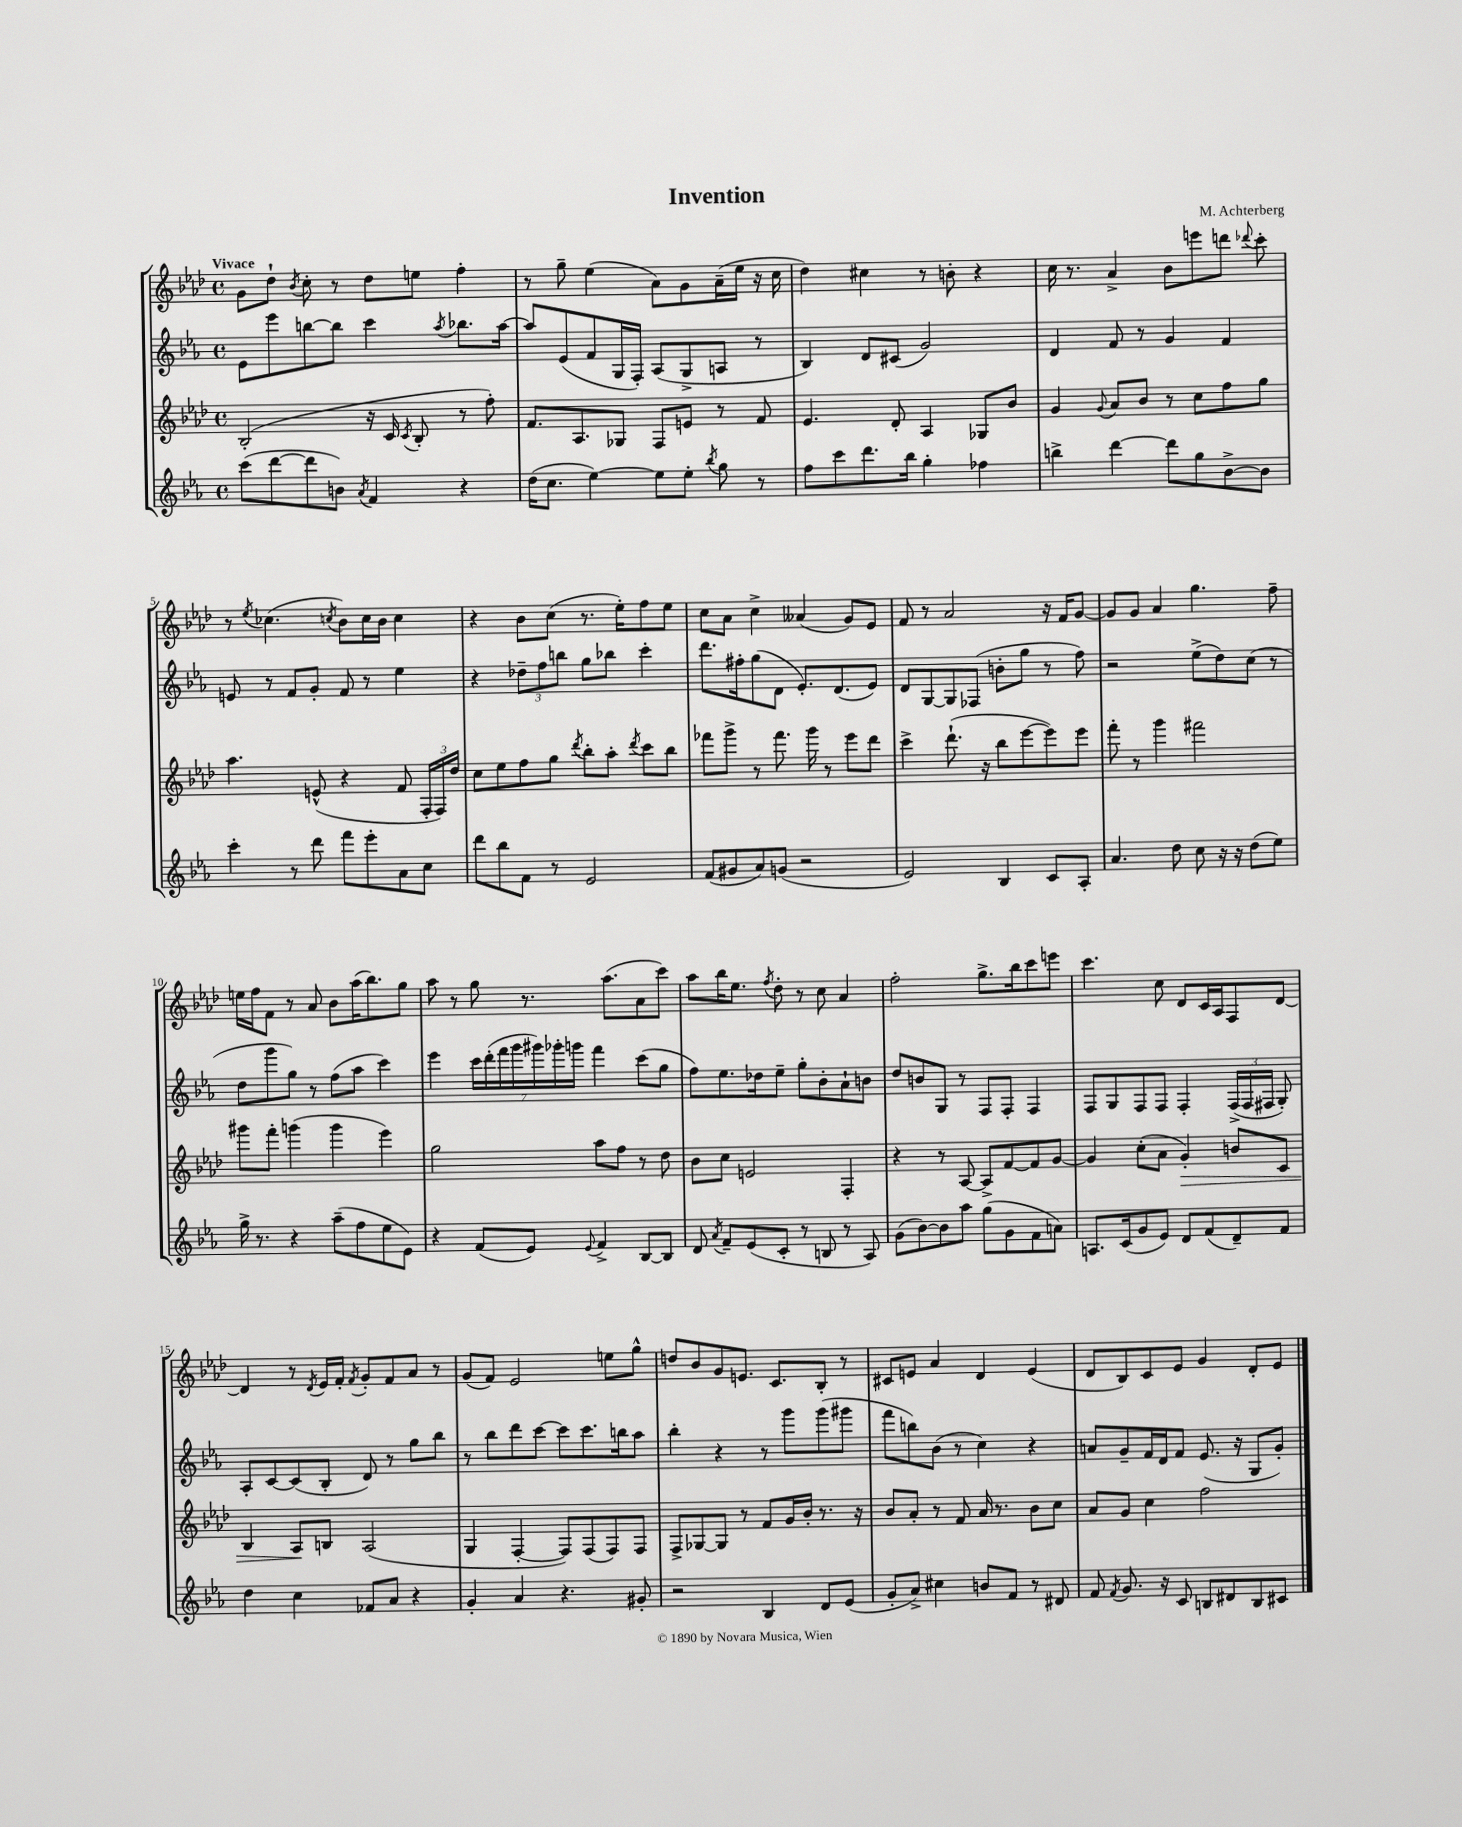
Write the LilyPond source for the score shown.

\header { title = "Invention" composer = "M. Achterberg" }
<<
\new StaffGroup <<
\new Staff = "s0" {
    \clef treble \key aes \major \defaultTimeSignature \time 4/4 \tempo "Vivace"
    \autoBeamOff g'8[ des''8]-! \acciaccatura { bes'8 } c''8-. r8 des''8[ e''8] f''4-. |
    r8 g''8-- ees''4( aes'8[) g'8 aes'16--( ees''16] r16 c''16 |
    des''4) cis''4 r8 b'8-. r4 |
    c''16 r8. aes'4-> bes'8[ e'''8 d'''8] \appoggiatura { des'''8 } c'''8-. |
    r8 \acciaccatura { ees''8 } ces''4.( \acciaccatura { c''8 } bes'8[) c''16 bes'16] c''4 |
    r4 bes'8[ c''8]( r8. ees''16[-.) f''8 ees''8] |
    c''8[ aes'8] c''4-> aeses'4( g'8[) ees'8] |
    f'8 r8 aes'2 r16 f'16[ g'8]~ |
    g'8[ g'8] aes'4 g''4. f''8-- |
    e''16[ f''16 f'8] r8 aes'8 bes'8[ aes''16( bes''8.) g''8] |
    aes''8 r8 g''8 r8. aes''8.[( aes'8 c'''8]) |
    aes''8[ bes''16 ees''8.] \acciaccatura { f''8 } des''8-. r8 c''8 aes'4 |
    f''2-. g''8.[-> bes''16 c'''8 e'''8] |
    c'''4. c''8 des'8[ c'16 aes16 f8 des'8]~ |
    des'4 r8 \acciaccatura { des'8 } ees'16[ f'16]-. \acciaccatura { f'8 } g'8[-. f'8 aes'8] r8 |
    g'8[( f'8]) ees'2 e''8[ g''8]-^ |
    d''8[ bes'8 g'8 e'8.] c'8.[ bes8]-. r8 |
    cis'8[ e'8] aes'4 des'4 e'4( |
    des'8[ bes8) c'8 ees'8] g'4 des'8[-. ees'8] \bar "|." |
}
\new Staff = "s1" {
    \clef treble \key ees \major \defaultTimeSignature \time 4/4
    \autoBeamOff ees'8[ ees'''8 b''8~ b''8] c'''4 \acciaccatura { aes''8 } bes''8.[ aes''16]~ |
    aes''8[ ees'8( f'8 g16 f16]-.) aes8[( g8-> a8] r8 |
    bes4) d'8[ cis'8]( g'2) |
    d'4 f'8 r8 g'4 f'4 |
    e'8 r8 f'8[ g'8]-. f'8 r8 ees''4 |
    r4 \tuplet 3/2 { des''8[-- f''8 b''8] } g''8[ bes''8] c'''4-. |
    d'''8.[ fis''16-. g''8( d'8] ees'8.[-.) d'8.( ees'8]) |
    d'8[ g8~ g8 fes8]( b'8[-. g''8] r8 f''8) |
    r2 ees''8[->( d''8) c''8]( r8 |
    d''8[ g'''8 g''8]) r8 f''8[( aes''8] c'''4) |
    ees'''4 \tuplet 7/4 { c'''16[ d'''16-.( f'''16 g'''16 gis'''16) ges'''16-. g'''16] } f'''4 c'''8[( g''8] |
    f''8[) ees''8. des''16 ees''8]-- g''8[-. bes'8-. aes'8-! b'8] |
    d''8[ b'8 g8] r8 f8[ f8]-. f4 |
    f8[ g8 f8 f8] f4-. \tuplet 3/2 { f16[->( f16 fis16] } g8-.) |
    aes8[-. c'8~ c'8( bes8]-. d'8) r8 g''8[ bes''8] |
    r8 bes''8[ d'''8 c'''8]~ c'''8[ c'''8. b''16 aes''8] |
    bes''4-. r4 r8 g'''8[ g'''8( gis'''8] |
    f'''8[ b''8) bes'8]( r8 c''4) r4 |
    a'8[ g'8-- f'16 d'16 f'8] ees'8.( r16 g8[ g'8]-.) \bar "|." |
}
\new Staff = "s2" {
    \clef treble \key aes \major \defaultTimeSignature \time 4/4
    \autoBeamOff bes2-.( r16 c'16 \acciaccatura { c'8 } bes8-. r8 f''8-.) |
    f'8.[ aes8. ges8] f8[ e'8] r8 f'8 |
    ees'4. des'8-. aes4 ges8[ bes'8] |
    g'4 \appoggiatura { g'8 } aes'8[ bes'8] r8 c''8[ f''8 g''8] |
    aes''4. e'8-^( r4 f'8 \tuplet 3/2 { f16[-. f16) des''16] } |
    c''8[ ees''8 f''8 g''8] \acciaccatura { des'''8 } bes''8[-. aes''8]-. \acciaccatura { des'''8 } c'''8[ bes''8] |
    fes'''8[ g'''8]-> r8 fes'''8. g'''16 r8 ees'''8[ des'''8] |
    c'''4-> des'''8.-!( r16 bes''8[ ees'''8~ ees'''8) ees'''8] |
    f'''8-. r8 g'''4 fis'''2 |
    gis'''8[ f'''8]-. g'''4( g'''4 ees'''4) |
    g''2 aes''8[ f''8] r8 des''8 |
    bes'8[ c''8] e'2 f4-. |
    r4 r8 aes8~ aes8[-> f'8~ f'8 g'8]~ |
    g'4 c''8[-.( aes'8] g'4-.\>) b'8[ c'8] |
    bes4 aes8[\! b8] aes2( |
    g4 f4~-. f8[) f8( f8) f8] |
    f8[-> ges8~ ges8] r8 f'8[ g'16 bes'16]-. r8. r16 |
    bes'8[ aes'8]-. r8 f'8 aes'16 r8. bes'8[ c''8] |
    aes'8[ g'8] c''4 f''2 \bar "|." |
}
\new Staff = "s3" {
    \clef treble \key ees \major \defaultTimeSignature \time 4/4
    \autoBeamOff c'''8[( d'''8~ d'''8 b'8]) \acciaccatura { aes'8 } f'4 r4 |
    d''16[( c''8.] ees''4~) ees''8[ ees''8]-. \acciaccatura { bes''8 } g''8 r8 |
    f''8[ c'''8 d'''8. bes''16] g''4-. fes''4 |
    b''4-> d'''4~ d'''8[ g''8 bes'8~-> bes'8] |
    c'''4-. r8 d'''8 f'''8[ ees'''8-. aes'8 c''8] |
    d'''8[ bes''8 f'8] r8 ees'2 |
    f'8[( gis'8 aes'8) g'8]( r2 |
    ees'2) bes4 c'8[ aes8]-. |
    aes'4. d''8 c''8 r16 r16 d''8[( ees''8]) |
    g''16-> r8. r4 aes''8[--( f''8 ees''8 ees'8]) |
    r4 f'8[( ees'8]) \appoggiatura { ees'8 } f'4-> bes8[~ bes8] |
    d'8 \acciaccatura { aes'8 } f'8[-- ees'8( c'8]-. r8 b8 r8 aes8) |
    g'8[( bes'8~) bes'8 aes''8] g''8[( g'8 f'8 a'8]) |
    a8.[ c'16( g'8 ees'8]) d'8[ f'8( d'8--) f'8] |
    d''4 c''4 fes'8[ aes'8] r4 |
    g'4-. aes'4 r4. gis'8-. |
    r2 bes4 d'8[ ees'8]( |
    g'8[-. aes'8]->) cis''4 b'8[ f'8] r8 dis'8 |
    f'8 \acciaccatura { f'8 } g'8. r16 c'8 b8[ dis'8 b8 cis'8] \bar "|." |
}
>>
>>
